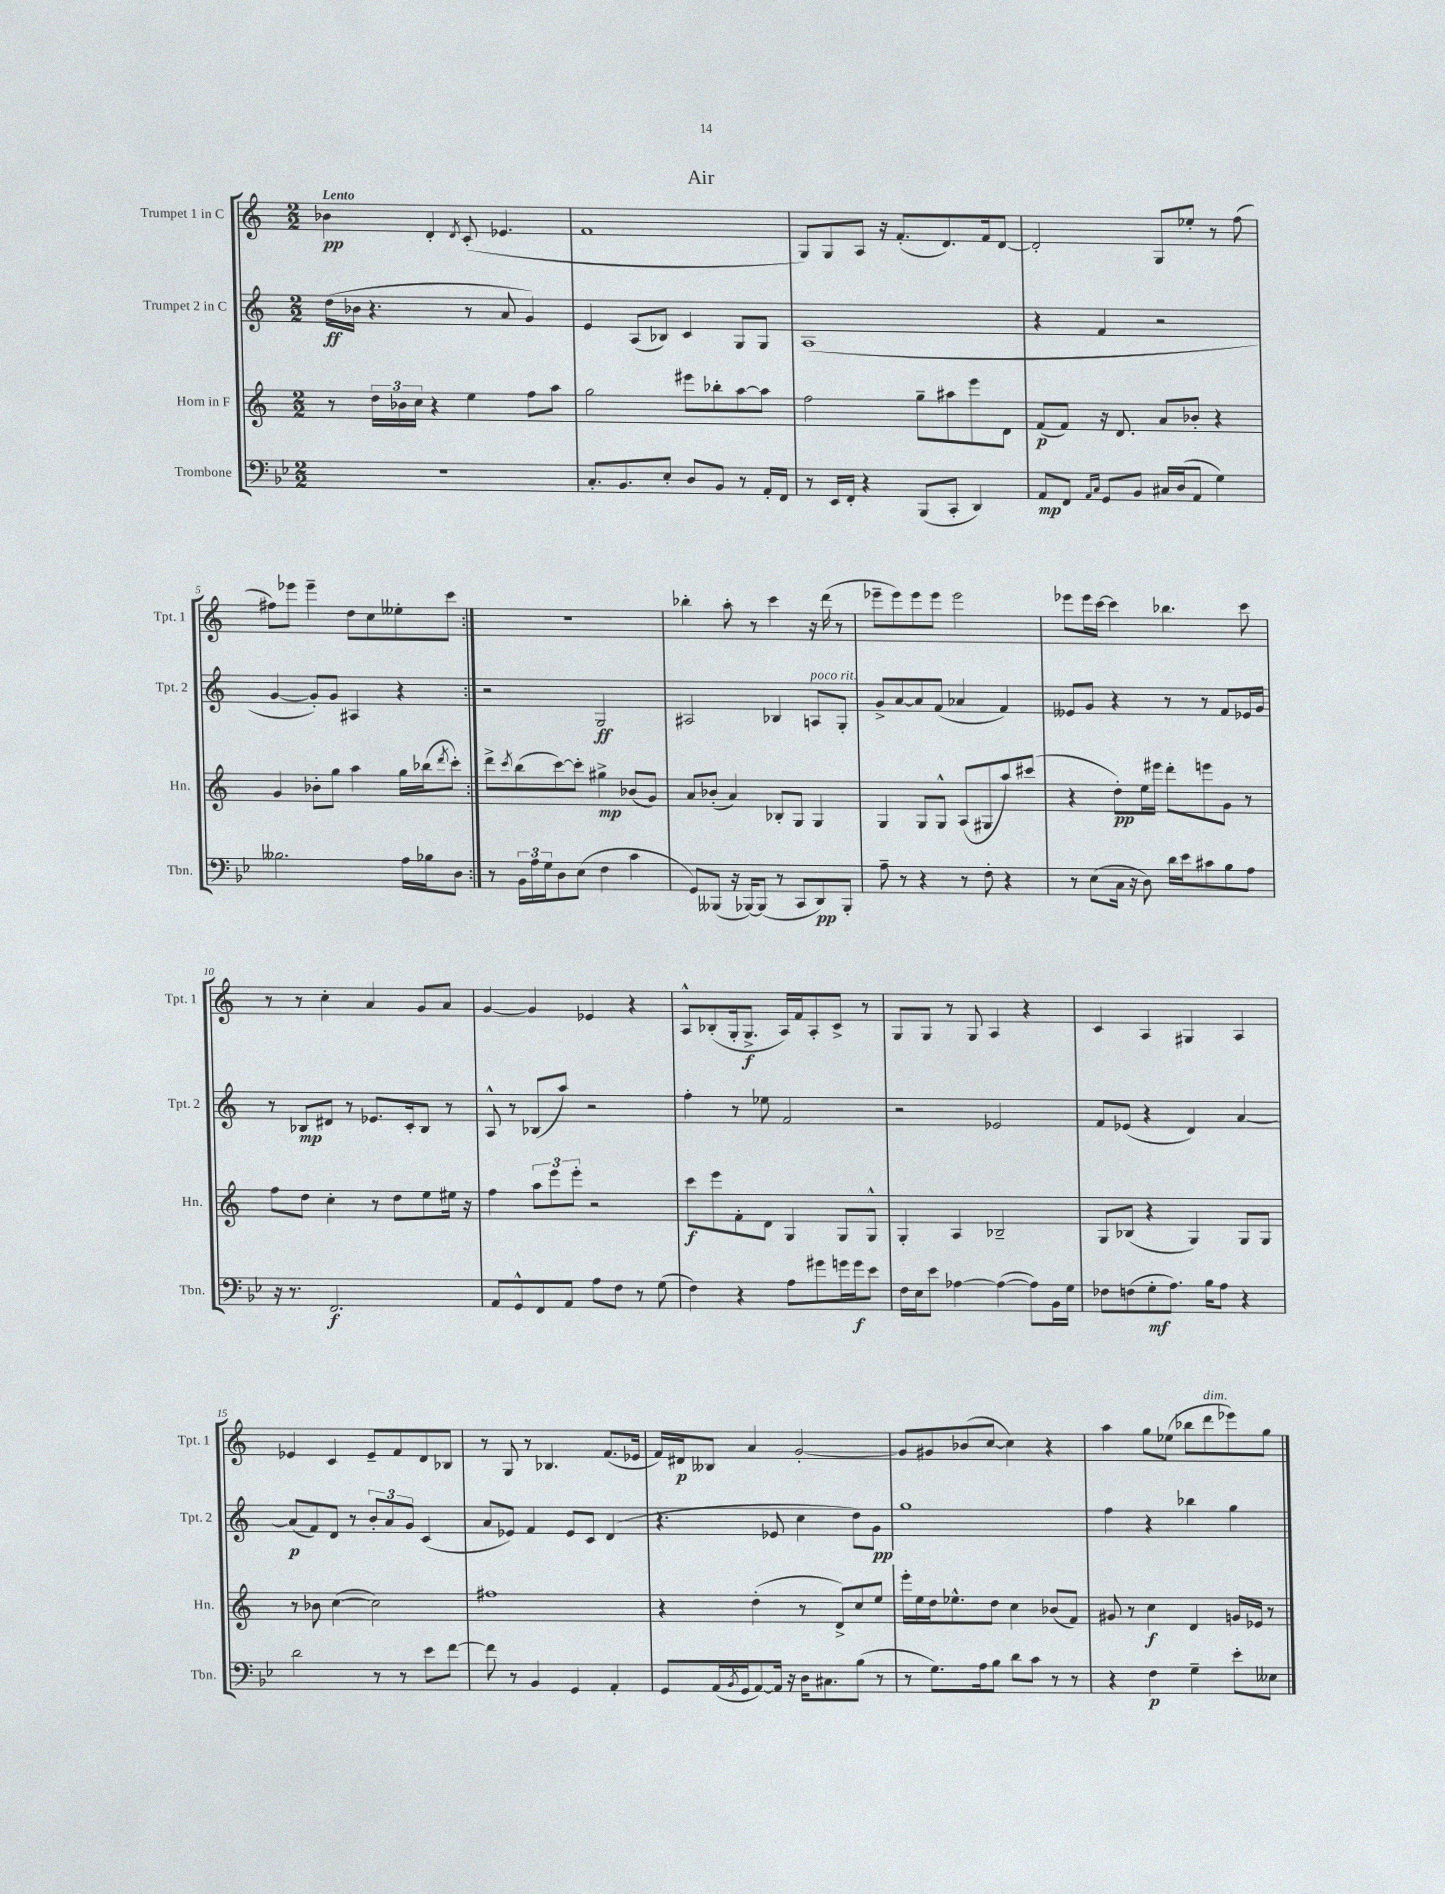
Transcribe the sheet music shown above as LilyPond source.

\header { title = "Air" }
<<
\new StaffGroup <<
\new Staff = "s0" \with { instrumentName = "Trumpet 1 in C" shortInstrumentName = "Tpt. 1" } {
    \clef treble \key c \major \numericTimeSignature \time 2/2 \tempo "Lento"
    \repeat volta 2 { bes'4\pp d'4-. \acciaccatura { d'8 } c'8-.( ees'4. |
    f'1 |
    g8) g8 a8 r16 f'8.-.( d'8.) f'16 d'8~ |
    d'2-. g8 ees''8-. r8 f''8( |
    fis''8) ees'''8 ees'''4-- d''8 c''8 eeses''8-. c'''8 | }
    r1 |
    bes''4-. a''8-. r8 c'''4 r16 d'''16( r8 |
    ees'''8-- ees'''8) ees'''8 ees'''8 ees'''2 |
    ees'''8 ees'''16 c'''16~ c'''4 bes''4. c'''8 |
    r8 r8 c''4-. a'4 g'8 a'8 |
    g'4~ g'4 ees'4 r4 |
    a8-^ bes8-.( g16-. g8.->\f a16) f'16 a8-. c'8-> r8 |
    g8 g8 r8 g8 a4 r4 |
    c'4 a4 gis4 a4 |
    ees'4 c'4 ees'8-- f'8 d'8 bes8 |
    r8 g8 r8 bes4. f'8.( ees'16 |
    f'16) dis'16\p beses8 a'4 g'2~-. |
    g'8 gis'8 bes'8( c''8~ c''4) r4 |
    a''4 g''8 ees''8( bes''8 d'''8^\markup { \italic "dim." } ees'''8) g''8 \bar "|." |
}
\new Staff = "s1" \with { instrumentName = "Trumpet 2 in C" shortInstrumentName = "Tpt. 2" } {
    \clef treble \key c \major \numericTimeSignature \time 2/2
    \repeat volta 2 { d''16\ff( bes'16 r4. r8 a'8 g'4) |
    e'4 a8( bes8) c'4 g8 g8 |
    a1( |
    r4 f'4 r2 |
    g'4~ g'8-.) g'8 ais4 r4 | }
    r2 g2\ff |
    ais2 bes4 a8^\markup { \italic "poco rit." } g8-. |
    g'8-> a'8~ a'8 f'8( aes'4 f'4) |
    eeses'8 g'8 r4 r8 r8 f'8 ees'16 g'16 |
    r8 bes8\mp dis'8 r8 ees'8. c'16-. bes8 r8 |
    a8-^ r8 bes8( a''8) r2 |
    f''4-. r8 ees''8 f'2 |
    r2 ees'2 |
    f'8 ees'8( r4 d'4) a'4~ |
    a'8\p( f'8) d'8 r8 \tuplet 3/2 { b'8-. a'8 g'8 } c'4( |
    a'8 ees'8) f'4 ees'8 c'8 d'4( |
    r4. ees'8 c''4 d''8) g'8\pp |
    g''1 |
    f''4 r4 bes''4 g''4 \bar "|." |
}
\new Staff = "s2" \with { instrumentName = "Horn in F" shortInstrumentName = "Hn." } {
    \clef treble \key c \major \numericTimeSignature \time 2/2
    \repeat volta 2 { r8 \tuplet 3/2 { d''16 bes'16 c''16 } r4 e''4 f''8 a''8 |
    g''2 eis'''8 bes''8-. a''8~ a''8 |
    f''2 g''8-- ais''8 e'''8 d'8 |
    f'8\p( f'8) r16 d'8. a'8 bes'8-. r4 |
    g'4 bes'8-. g''8 a''4 g''16 bes''16( \acciaccatura { d'''8 } c'''8-.) | }
    d'''8-> \acciaccatura { c'''8 } b''8( c'''8~) c'''8-. gis''4->\mp bes'8( g'8) |
    a'8 bes'8-.( a'4) bes8-. g8 g4 |
    g4 g8 g8-^ a8( gis8 a''8) cis'''8( |
    r4 d''8-.\pp) e''16 eis'''16 d'''8-. e'''8 g'8 r8 |
    f''8 d''8 c''4-. r8 d''8 e''8 eis''16 r16 |
    f''4 \tuplet 3/2 { a''8 e'''8 e'''8-. } r2 |
    c'''8\f e'''8 f'8-. d'8 g4 g8 g8-^ |
    g4-. a4 bes2-- |
    g8 bes8( r4 g4) g8 g8 |
    r8 bes'8 c''4~( c''2) |
    fis''1 |
    r4 d''4-.( r8 d'8->) c''8 e''8 |
    e'''16-. e''16 d''16 ees''8.-^ d''8 c''4 bes'8( f'8) |
    gis'8 r8 c''4\f d'4 g'16 ees'16 r8 \bar "|." |
}
\new Staff = "s3" \with { instrumentName = "Trombone" shortInstrumentName = "Tbn." } {
    \clef bass \key bes \major \numericTimeSignature \time 2/2
    \repeat volta 2 { r1 |
    c8.-. bes,8. ees8-. d8 bes,8 r8 a,16-. f,16 |
    r8 ees,16 f,16-. r4 bes,,8( c,8-. d,4) |
    a,8\mp f,8 \grace { a,16 c16 } g,8 bes,8 cis16 d16( a,8 g4) |
    beses2. a16 bes16 d8 | }
    r8 \tuplet 3/2 { bes,16 a16 g16 } d8 ees8( f4 c'4 |
    g,8) beses,,8( r16 bes,,16~) bes,,8( r8 c,8 d,8\pp) bes,,8-. |
    a8-- r8 r4 r8 f8-. r4 |
    r8 ees8( c16 r16 d8) d'16 ees'16 cis'8 bes8 a8 |
    r16 r8. f,2.\f |
    a,8 g,8-^ f,8 a,8 a8 f8 r8 g8( |
    f4) r4 a8 gis'8 g'16 g'16\f ees'8 |
    f16 ees16 ees'8 aes4~ aes4~( aes8) bes,16 g16 |
    fes8 f8( g8-.\mf a8.) bes16 a8 r4 |
    d'2 r8 r8 ees'8 f'8~ |
    f'8 r8 bes,4 g,4 a,4-. |
    g,8 a,16( \acciaccatura { bes,8 } g,16 a,8~) a,16 r16 d16 cis8. bes8( r8 |
    r8 g8.) a16 bes8 d'8 c'8 r8 r8 |
    r4 f4\p g4-- ees'8-. eeses8 \bar "|." |
}
>>
>>
